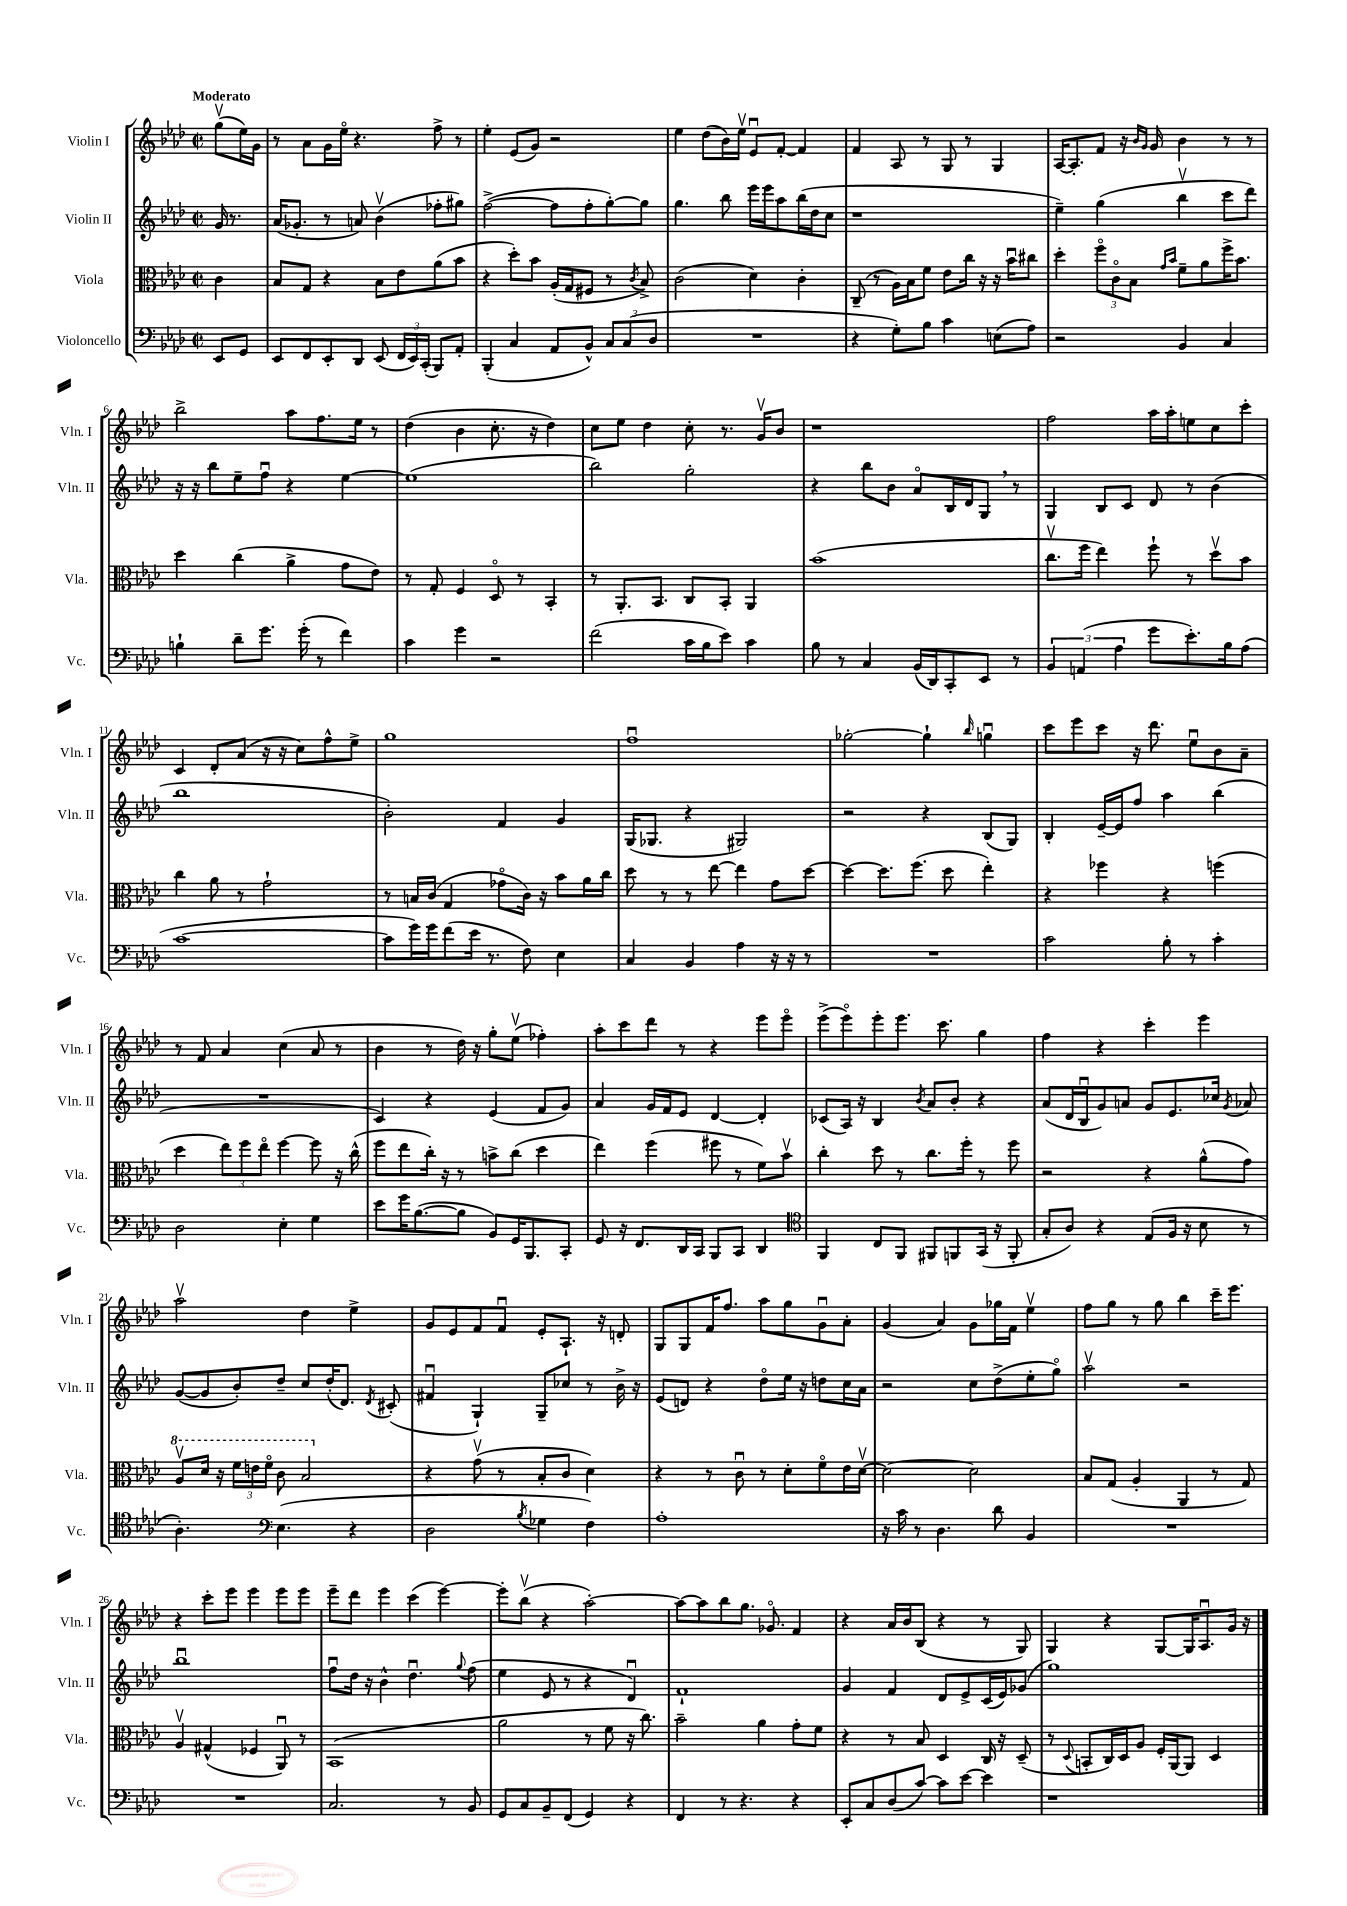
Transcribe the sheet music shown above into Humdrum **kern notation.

**kern	**kern	**kern	**kern
*staff4	*staff3	*staff2	*staff1
*clefF4	*clefC3	*clefG2	*clefG2
*k[b-e-a-d-]	*k[b-e-a-d-]	*k[b-e-a-d-]	*k[b-e-a-d-]
*M2/2	*M2/2	*M2/2	*M2/2
*met(c|)	*met(c|)	*met(c|)	*met(c|)
8EE-	4c	16g	(8ggv
.	.	8.r	.
8GG	.	.	16ee-)
.	.	.	16g
=	=	=	=
8EE-	8B-	(16a-	8r
.	.	8.g-'	.
8FF	8G	.	8a-
8EE-'	4r	8r	16g
.	.	.	16ee-o
8DD-	.	8a)	4.r
(8EE-	8B-	(4b-v	.
24FF	8e-	.	.
24EE-)	.	.	.
(24CC'	.	.	.
8BBB-)	(8a-	8ff-'	8ff^
8AA-'	8b-	8gg#)	8r
=	=	=	=
(4BBB-'	4r	([2ff^	4ee-'
4C	8dd-')	.	(8e-
.	8b-	.	8g)
8AA-	(16A-'	8ff]	2r
.	16G	.	.
8BB-^^)	8F#	8ff'	.
12C	8r	[8gg')	.
(12C	.	.	.
.	8qc	.	.
.	8B-^)	8gg]	.
12D-	.	.	.
=	=	=	=
1r	(2c	4.gg	4ee-
.	.	.	(8dd-
.	.	8bb-	16b-)
.	.	.	16ee-v
.	4d-)	16eee-	8e-u
.	.	16eee-	.
.	.	8aa-	[8f'
.	4c'	(16bb-	4f]
.	.	16dd-	.
.	.	8cc	.
=	=	=	=
4r	(8C~	1r	4f
.	8r	.	.
8G')	16A-)	.	8A-
.	16B-	.	.
8B-	8f	.	8r
4c	8e-	.	8G
.	16cc	.	8r
.	16r	.	.
(8E	16r	.	4G
.	16b-u	.	.
8A-)	8cc#	.	.
=	=	=	=
2r	4dd-'	4ee-~)	[16A-
.	.	.	8.A-']
.	12ffo	(4gg	8f
.	12co	.	.
.	.	.	16r
.	12B-	.	.
.	.	.	16qqb-
.	.	.	16qqg
.	.	.	16g
.	16qqg	.	.
.	16qqb-	.	.
4BB-	8f~	4bb-v	4b-
.	8a-	.	.
4C	16ff^	8ccc	8r
.	8.b-	.	.
.	.	8ddd-)	8r
=	=	=	=
4B`	4dd-	16r	2bb-^
.	.	16r	.
.	.	8bb-	.
8d-~	(4cc	8ee-~	.
8.g	.	8ffu	.
.	4a-^	4r	8aa-
(16g'	.	.	.
8r	.	.	8.ff
4f)	8g	[4ee-	.
.	.	.	16ee-
.	8e-)	.	8r
=	=	=	=
4c	8r	(1ee-]	(4dd-
.	8G'	.	.
4g	4F	.	4b-
2r	8D-o	.	8.cc'
.	8r	.	.
.	.	.	16r
.	4BB-'	.	4dd-)
=	=	=	=
(2f	8r	2bb-)	8cc
.	8.AA-'	.	8ee-
.	.	.	4dd-
.	8.BB-	.	.
16c	8C	2gg'	8cc'
16B-	.	.	.
8e-)	8BB-'	.	8.r
4c	4AA-	.	.
.	.	.	16gv
.	.	.	8b-
=	=	=	=
8B-	(1b-	4r	1r
8r	.	.	.
4C	.	8bb-	.
.	.	8b-	.
(16BB-	.	8a-o	.
16DD-)	.	.	.
8CC'	.	16B-	.
.	.	16d-	.
8EE-	.	8G	.
8r	.	8r	.
=	=	=	=
6BB-	8.ccv	4G	2ff
(6AA	.	.	.
.	16ff	.	.
.	4ee-)	8B-	.
6A-	.	.	.
.	.	8c	.
8g	8ff`	8d-	16aa-
.	.	.	16aa-'
8.e-')	8r	8r	8ee
.	8dd-v	(4b-	8cc
16B-	.	.	.
(8A-	8b-	.	8ccc'
=	=	=	=
[1c	4cc	1bb-	4c
.	8a-	.	8d-'
.	8r	.	(8a-
.	2g`	.	16r
.	.	.	16r
.	.	.	8cc)
.	.	.	8ff^^
.	.	.	8ee-^
=	=	=	=
8c]	8r	2b-')	1gg
16g)	16B	.	.
16g	(16c	.	.
(8f	4G	.	.
16e-	.	.	.
8.r	.	.	.
.	8g-o	4f	.
8F)	16c)	.	.
.	16r	.	.
4E-	8b-	4g	.
.	16a-	.	.
.	16cc	.	.
=	=	=	=
4C	8dd-	(16G	1ffu
.	.	8.G-	.
.	8r	.	.
4BB-	8r	4r	.
.	[8ee-	.	.
4A-	4ee-]	2G#)	.
16r	8g	.	.
16r	.	.	.
8r	[8dd-	.	.
=	=	=	=
1r	4dd-_	2r	[2gg-'
.	8.dd-]	.	.
.	(8.ff	.	.
.	.	4r	4gg-`]
.	8dd-	.	.
.	.	.	16qqbb-
.	4ee-')	(8B-	4ggu
.	.	8G)	.
=	=	=	=
2c	4r	4B-'	8ccc
.	.	.	8eee-
.	4ff-	[16e-~	8ccc
.	.	16e-]	.
.	.	8ff	16r
.	.	.	8.ddd-
8B-'	4r	4aa-	.
8r	.	.	8ee-u
4c'	(4ff	(4bb-	8b-
.	.	.	8a-~
=	=	=	=
2D-	4dd-	1r	8r
.	.	.	8f
.	12ee-)	.	4a-
.	12ff	.	.
.	12ee-o	.	.
4E-'	[4ff	.	(4cc
4G	8ff]	.	8a-
.	16r	.	8r
.	(16cc^^	.	.
=	=	=	=
8e-	8ff	4c)	4b-
16g	8ee-	.	.
([8.B-	.	.	.
.	16cc')	4r	8r
.	16r	.	.
8B-]	8r	.	16dd-)
.	.	.	16r
8BB-)	8b^	(4e-	8gg'
16GG	(8cc	.	(8ee-v
8.BBB-	.	.	.
.	4dd-	8f	4ff-')
8CC'	.	8g)	.
=	=	=	=
8GG	4ee-)	4a-	8aa-'
16r	.	.	8ccc
8.FF	.	.	.
.	(4ff	16g	8ddd-
.	.	16f	.
16DD-	.	8e-	8r
16CC	.	.	.
8BBB-	8ff#	[4d-	4r
8CC	8r	.	.
4DD-	8f)	4d-']	8eee-
.	8b-v	.	8eee-o
=	=	=	=
*clefC4	*	*	*
4FF	4cc'	(8c-	(8eee-^
.	.	16A-)	8eee-o)
.	.	16r	.
8C	8dd-	4B-	8eee-'
8FF	8r	.	8.eee-
.	.	8qb-	.
8FF#	8.cc	8a-	.
.	.	.	8.ccc
8FF	.	8b-'	.
.	16ff'	.	.
(16GG	8r	4r	4gg
16r	.	.	.
8FF'	8ff	.	.
=	=	=	=
8G'	2r	(8a-	4ff
8A-)	.	16d-	.
.	.	16B-u	.
4r	.	8g)	4r
.	.	8a	.
(8E-	4r	8g	4ccc'
16F	.	8.e-	.
16r	.	.	.
8B-	(8a-^^	.	4eee-
.	.	16cc-	.
.	.	8qg	.
8r	8g)	8a-	.
=	=	=	=
4.A-')	8a-v	([8g	2aa-v
.	16dd-	8g]	.
.	16r	.	.
.	24ff	8b-')	.
.	24ee	.	.
.	24ffo	.	.
*clefF4	*	*	*
(4.E-	8cc	8dd-~	.
.	2b-	8cc	4dd-
.	.	(16dd-'	.
.	.	8.d-)	.
4r	.	.	4ee-^
.	.	8qd-	.
.	.	(8c#'	.
=	=	=	=
2D-	4r	4f#u	8g
.	.	.	8e-
.	(8gv	4G`)	8f
.	8r	.	8fu
8qB-	.	.	.
4G-	8B-'	8G~	8e-'
.	8c	8cc-	8.A-`
4F)	4d-)	8r	.
.	.	.	16r
.	.	16b-^	8d'
.	.	16r	.
=	=	=	=
1A-'	4r	(8e-	8G
.	.	8d)	8G
.	8r	4r	16f
.	.	.	8.ff
.	8cu	.	.
.	8r	8dd-o	8aa-
.	8d-'	16ee-	8gg
.	.	16r	.
.	8fo	8dd	8gu
.	16e-	16cc	8a-'
.	[16d-v	16a-	.
=	=	=	=
16r	2d-_	2r	(4g
16c	.	.	.
8r	.	.	.
4.D-	.	.	4a-)
.	2d-]	8cc	8g
8d-	.	(8dd-^	16gg-
.	.	.	16f
4BB-	.	8ee-'	4ee-v
.	.	8ggo)	.
=	=	=	=
1r	8B-	2aa-v	8ff
.	(8G	.	8gg
.	4A-'	.	8r
.	.	.	8gg
.	4AA-	2r	4bb-
.	8r	.	16ccc~
.	.	.	8.eee-
.	8G)	.	.
=	=	=	=
1r	4A-v	1bb-u	4r
.	(4G#^^	.	8ccc'
.	.	.	8eee-
.	4F-	.	4eee-
.	8AA-u)	.	8eee-
.	8r	.	8eee-
=	=	=	=
2.C	(1BB-	8ffu	8eee-~
.	.	16dd-	8ddd-
.	.	16r	.
.	.	4b-^^	4eee-
.	.	4.dd-u	(4ccc
8r	.	.	[4eee-)
.	.	8qqgg	.
8BB-	.	(8ff	.
=	=	=	=
8GG	2a-	4ee-	8eee-']
8C	.	.	(8bb-v
8BB-~	.	8e-	4r
(8FF	.	8r	.
4GG)	8r	4r	[2aa-')
.	8f	.	.
4r	16r	4d-u)	.
.	8.cc)	.	.
=	=	=	=
4FF	2b-~	1f`	8aa-_
.	.	.	8aa-]
8r	.	.	8bb-
4.r	.	.	8.gg
.	4a-	.	.
.	.	.	8.g-o
4r	8g'	.	4f
.	8f	.	.
=	=	=	=
8EE-'	4r	4g	4r
8C	.	.	.
(8D-	8r	4f	16a-
.	.	.	16b-
[8c)	8B-	.	(8B-
8c]	4D-	8d-	4r
[8e-	.	8e-^	.
4e-]	16C	(16c	8r
.	16r	16e-)	.
.	(8D-~	(8g-	8G)
=	=	=	=
1r	8r	1gg)	4G
.	8qqD-	.	.
.	8BB'	.	.
.	16C)	.	4r
.	16D-	.	.
.	8A-	.	.
.	16F'	.	[8G
.	[16AA-	.	.
.	8AA-]	.	16G]
.	.	.	8.A-u
.	4D-	.	.
.	.	.	16g
.	.	.	16r
==	==	==	==
*-	*-	*-	*-
